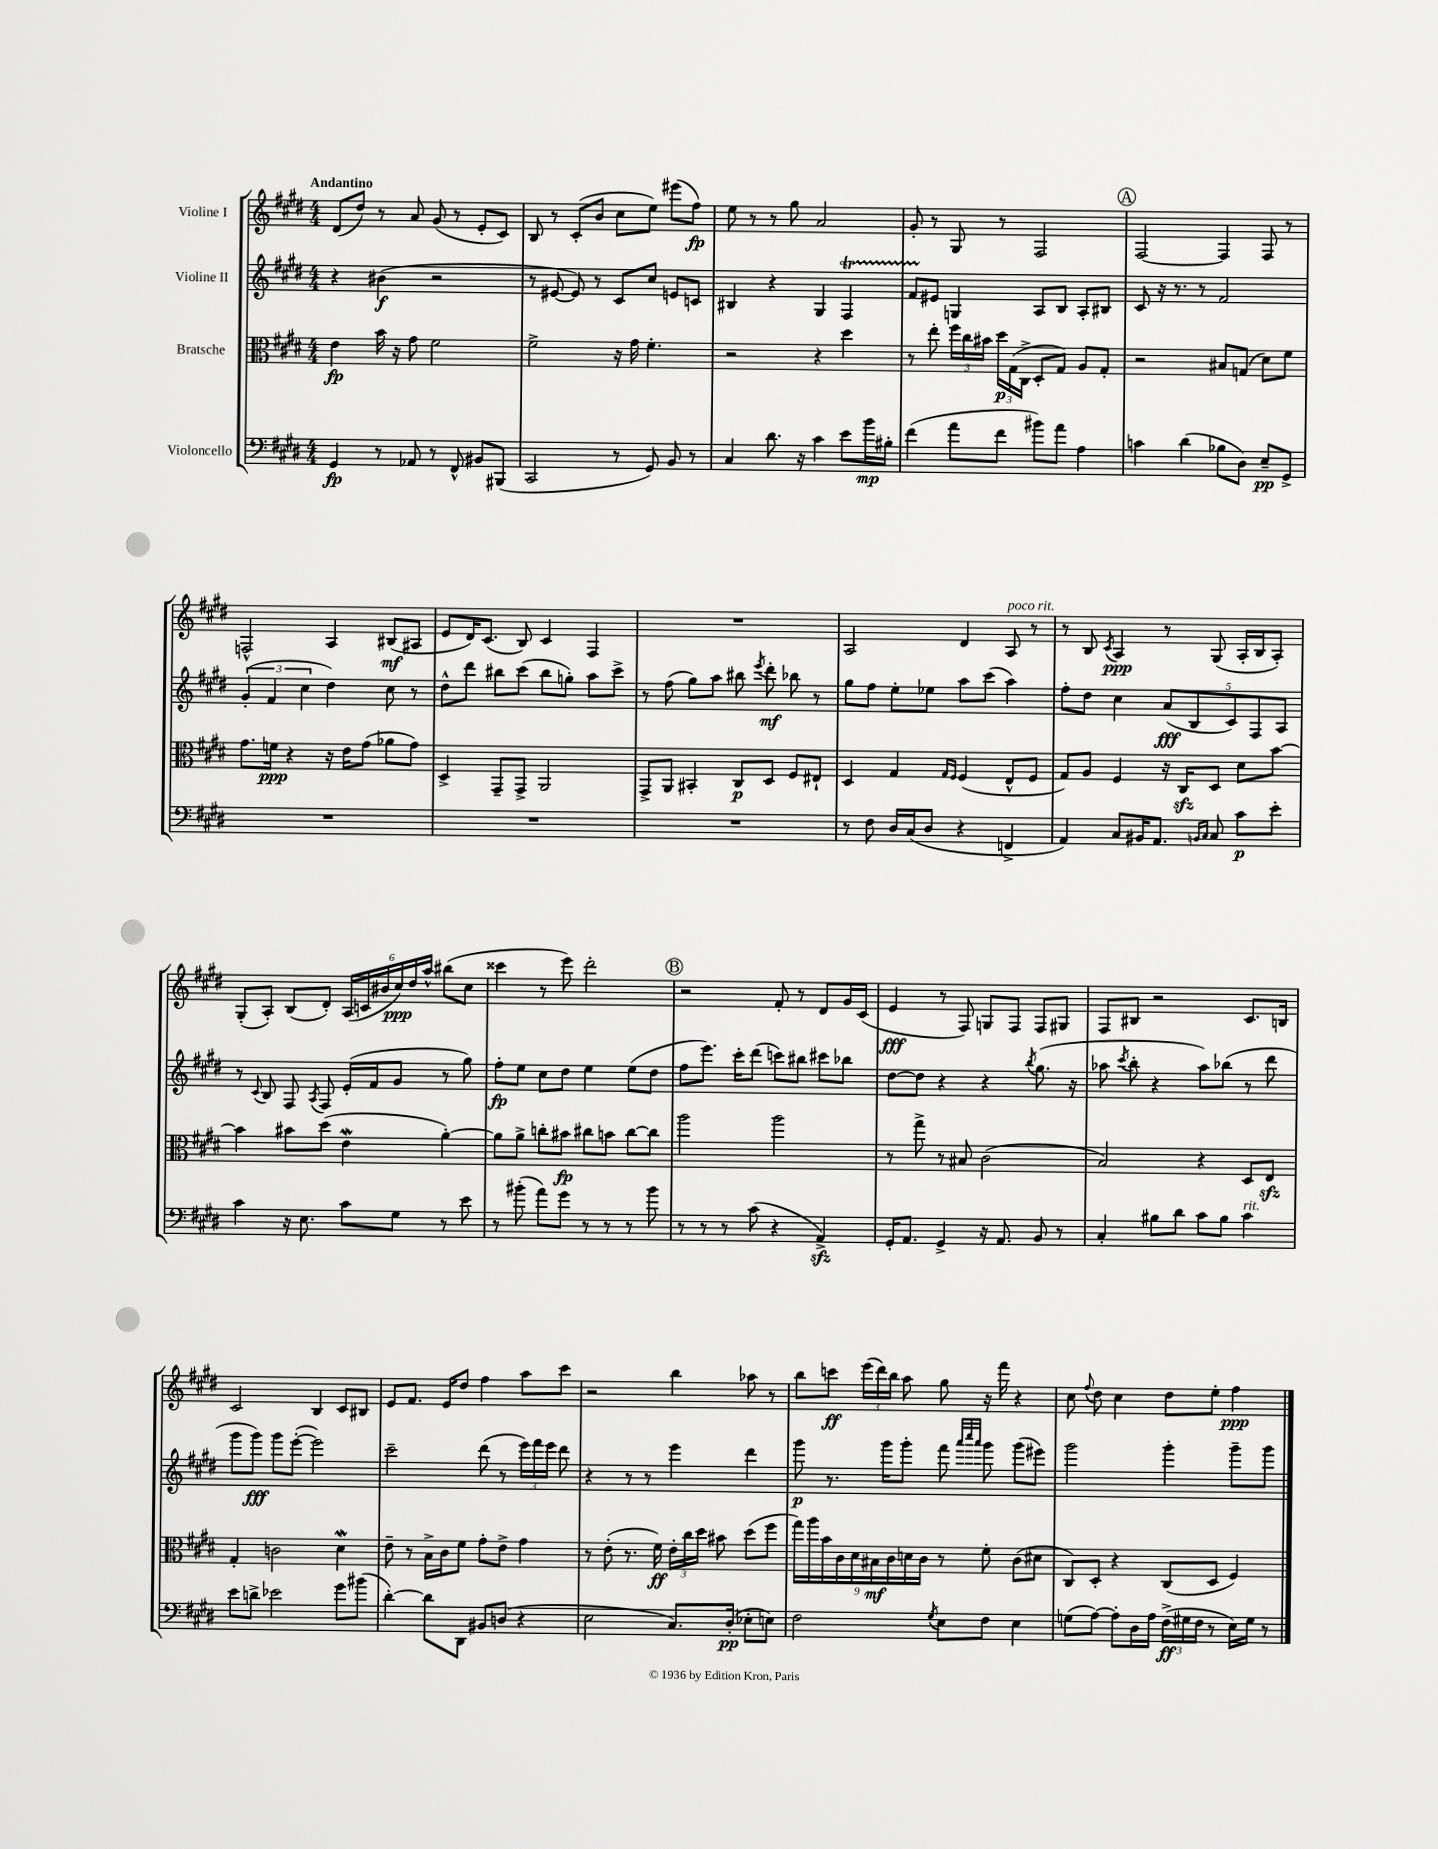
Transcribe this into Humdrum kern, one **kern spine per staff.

**kern	**kern	**kern	**kern
*staff4	*staff3	*staff2	*staff1
*clefF4	*clefC3	*clefG2	*clefG2
*k[f#c#g#d#]	*k[f#c#g#d#]	*k[f#c#g#d#]	*k[f#c#g#d#]
*M4/4	*M4/4	*M4/4	*M4/4
4GG#	4e	4r	(8d#
.	.	.	8dd#)
8r	16b	(4b#	8r
.	16r	.	.
8AA-	8g#	.	8a
8r	2f#	2r	(8g#
8FF#^^	.	.	8r
8BB#	.	.	8e'
(8BBB#	.	.	8c#)
=	=	=	=
2CC#	2f#^	8r	8B
.	.	[8e#	8r
.	.	8e#])	(8c#'
.	.	8r	8b
8r	16r	8c#	8cc#
.	16g#	.	.
8GG#)	4.f#'	8cc#	8ee)
8BB	.	8e	(8eee#
8r	.	8c	8ff#)
=	=	=	=
4C#	2r	4B#	8ee
.	.	.	8r
8.d#	.	4r	8r
.	.	.	8gg#
16r	.	.	.
4c#	4r	4G#	2a
8e	4dd#	4F#	.
16b	.	.	.
16B#'	.	.	.
=	=	=	=
(4f#	8r	8f#	8g#'
.	8ee'	8e#	8r
8a	24ff#	4G	8G#
.	24cc#	.	.
.	24b#	.	.
8f#	24dd#	.	8r
.	(24G#	.	.
.	24C#^	.	.
8b#)	8D#'	8A	2F#
8a	8G#)	8B	.
4A	8A	8A'	.
.	8G#'	8B#	.
=	=	=	=
4c	2r	8c#	[2F#
.	.	16r	.
.	.	8.r	.
(4d#	.	.	.
.	.	8r	.
8B-	8B#	2f#	4F#]
8D#)	(8G	.	.
8E~	8d#)	.	8F#
8GG#^	8f#	.	8r
=	=	=	=
1r	8.g#	(6g#'	2F^^
.	.	6f#	.
.	16f	.	.
.	4r	.	.
.	.	6cc#	.
.	16r	4dd#)	4A
.	16e	.	.
.	(8g#	.	.
.	8a-	8cc#	(8B#
.	8g#)	8r	8A#
=	=	=	=
1r	4D#^	8dd#^^	8e
.	.	8ddd#	16d#)
.	.	.	(8.c#
.	8GG#~	8bb#	.
.	8GG#^	(8ccc#	8B)
.	2AA	8bb#	4c#
.	.	8gg')	.
.	.	8aa	4F#
.	.	8ccc#^	.
=	=	=	=
1r	8GG#^	8r	1r
.	8AA	(8ff#	.
.	4BB#'	8gg#)	.
.	.	8aa	.
.	8C#	8bb#	.
.	.	8qeee	.
.	8D#	8ddd#'	.
.	8F#	8bb-	.
.	8E#`	8r	.
=	=	=	=
8r	4D#	8gg#	2A
8F#	.	8ff#	.
16D#	4G#	8ee'	.
(16C#	.	.	.
8D#	.	8ee-	.
.	16qqG#	.	.
.	16qqF#	.	.
4r	(4F#	8aa	4d#
.	.	(8ccc#	.
4FF^	8E^^	4aa)	8A
.	8F#	.	8r
=	=	=	=
4AA)	8G#)	8ff#'	8r
.	8A	8dd#	8B
.	.	.	8qc#
8C#	4F#	4cc#	4A
16BB#	.	.	.
8.AA	.	.	.
.	16r	(10a	8r
.	16C#	.	.
.	.	10B	.
16qqBB	.	.	.
16qqC#	.	.	.
8C#	8D#	.	(8G#
.	.	10c#)	.
8c#	8d#	.	16A'
.	.	10F#	.
.	.	.	16B
8e'	[8b	.	8A')
.	.	10A	.
=	=	=	=
4c#	4b]	8r	(8G#'
.	.	8qqc#	.
.	.	8B	8A')
16r	8b#	8F#	(8B
8.E	.	.	.
.	.	8qA	.
.	(8dd#	8F#	8d#')
8c#	4e	(16e'	(24A
.	.	.	24c
.	.	16f#	.
.	.	.	24b#
8G#	.	8g#	24cc#)
.	.	.	24dd#
.	.	.	24aa^^
8r	[4a')	8r	(8bb#
8e	.	8gg#)	8cc#
=	=	=	=
8r	8a]	8ff#'	4ccc##
(8b#'	8a^	8ee	.
8a)	8cc'	8cc#	8r
8g#	8b#	8dd#	8eee)
8r	8cc#	4ee	2ddd#'
8r	8b	.	.
8r	[8cc#	(8ee	.
8b#	8cc#]	8dd#	.
=	=	=	=
8r	2aa	8ff#	2r
8r	.	8.eee)	.
8r	.	.	.
.	.	16ccc#'	.
(8c#	.	(8ddd#	.
4r	2aa	8ccc)	8f#'
.	.	8bb#	8r
4AA^)	.	8ccc#	8d#
.	.	8bb-	16g#
.	.	.	(16c#
=	=	=	=
16GG#'	8r	[8dd#	4e
8.AA	.	.	.
.	8gg#^	8dd#]	.
4GG#^	8r	4r	8r
.	8B#	.	8F#)
16r	(2c#	4r	8G
8.AA	.	.	.
.	.	.	8F#
.	.	8qbb	.
8BB	.	(8.gg#	8F#
8r	.	.	8G#
.	.	16r	.
=	=	=	=
4C#'	2B)	8aa-	8F#
.	.	8qccc#	.
.	.	8bb'	8B#
8B#	.	4r	2r
8d#	.	.	.
8c#	4r	8aa-)	.
8B#	.	(8bb-	.
4c#	8D#	8r	8.c#
.	8E	8ddd#	.
.	.	.	16B
=	=	=	=
8e	4G#'	8ggg#	2c#
8d^	.	8ggg#)	.
2e-	2c	8ggg#	.
.	.	([8eee'	.
.	.	2eee])	4B
8g#	4d#	.	8c#
(8b#	.	.	8B#
=	=	=	=
[4d#')	8e~	2ccc#~	8e
.	8r	.	8.f#
8d#]	16B^	.	.
.	16c#	.	16e
8DD#	8f#	.	8dd#
8BB#	8g#'	(8ddd#	4ff#
(8D	8e^	8r	.
4r	4g#	24eee)	8aa
.	.	24fff#	.
.	.	24eee	.
.	.	8ddd#	8ccc#
=	=	=	=
2E	8r	4r	2r
.	(8e'	.	.
.	8.r	8r	.
.	.	8r	.
.	16f#)	.	.
8.C#)	24e'	4eee	4bb
.	24cc#	.	.
.	24dd#	.	.
.	8b#	.	.
(16D#'	.	.	.
8E-'	(8dd#	4ddd#	8aa-
8E)	8ff#	.	8r
=	=	=	=
2F#	18gg#)	8ggg#	8bb
.	18aa	.	.
.	18b	.	.
.	.	8.r	8ccc
.	18c#	.	.
.	18d#	.	.
.	.	.	(24eee
.	18B#	.	.
.	.	.	24ddd#)
.	.	16ggg#	.
.	18c#	.	24bb
.	.	8ggg#'	8aa
.	18d	.	.
.	18c#	.	.
8qG#	.	.	.
8E	8r	8fff#	8gg#
.	.	32qqaaa	.
.	.	32qqcccc#	.
.	.	32qqaaa	.
8F#	8f#'	8ggg#	16r
.	.	.	16fff#
4E	(8c#	(8ggg#	4r
.	8d#	8eee#)	.
=	=	=	=
(8G	8C#)	2ggg#	8cc#
.	.	.	8qqff#
[8A)	8D#'	.	8dd#
8A']	4r	.	4cc#
16D#	.	.	.
16A	.	.	.
(24F#^	(8C#	4ggg#'	8dd#
24G#	.	.	.
24F#	.	.	.
8r	8D#	.	8ee'
16E)	4F#)	8ggg#~	4ff#
16G#	.	.	.
8r	.	8ggg#	.
==	==	==	==
*-	*-	*-	*-
